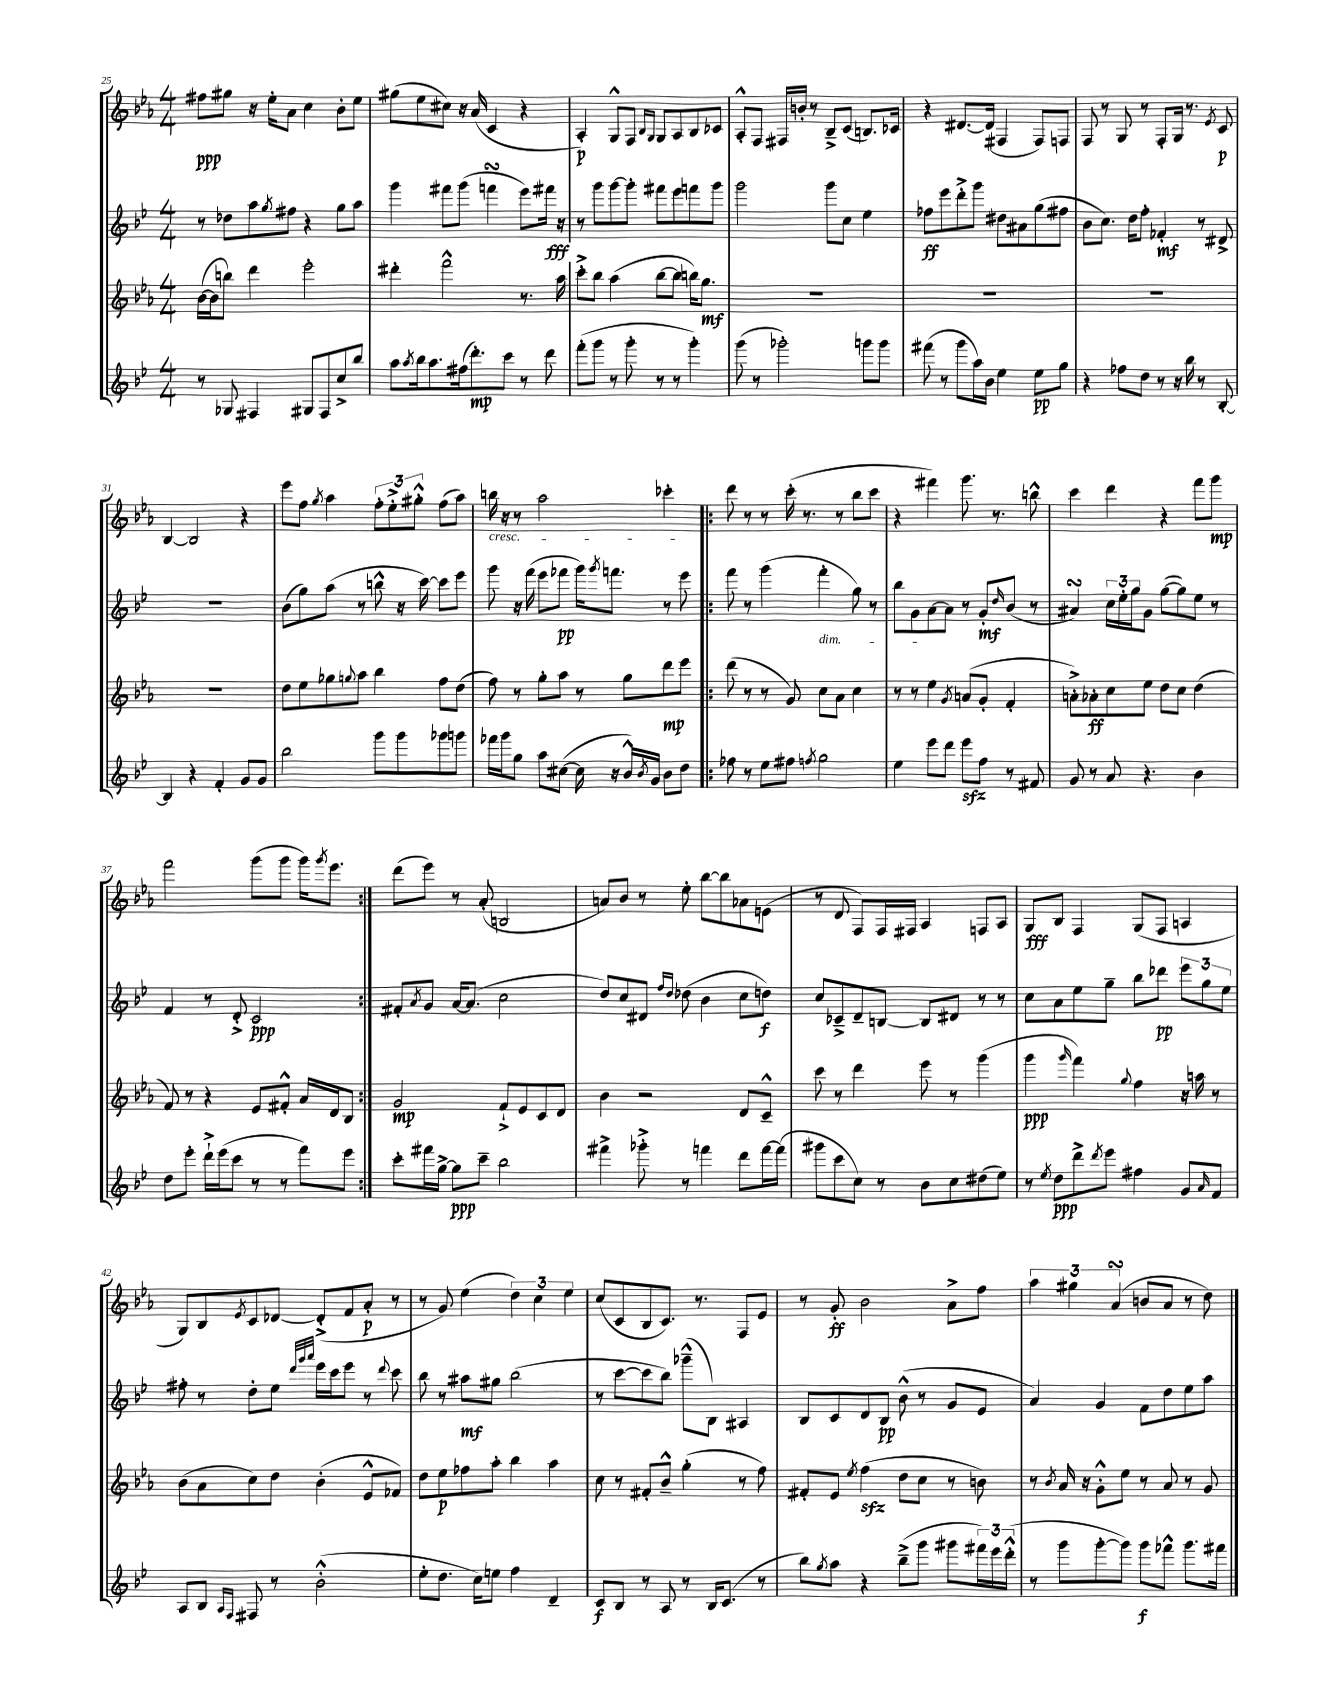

**kern	**kern	**kern	**kern
*staff4	*staff3	*staff2	*staff1
*clefG2	*clefG2	*clefG2	*clefG2
*k[b-e-]	*k[b-e-a-]	*k[b-e-]	*k[b-e-a-]
*M4/4	*M4/4	*M4/4	*M4/4
8r	([16b-\LL	8r	8ff#\L
.	16b-\]J	.	.
8G-/	8bb\J)	8dd-\L	8gg#\J
4F#/	4ddd\	8aa\	16r
.	.	.	16ee-'\LK
.	.	8qgg/	.
.	.	8ff#\J	8a-\J
8G#/L	2eee-'\	4r	4cc\
8F#/	.	.	.
8cc^/	.	8gg\L	8b-'\L
8bb-/J	.	8aa\J	8ee-\J
=	=	=	=
8aa\L	4ddd#'\	4ggg\	(8gg#\L
8qaa/	.	.	.
16bb-\k	.	.	8ee-\
8.aa\	.	.	.
.	2fff^^\	8fff#\L	8cc#\J)
(16ff#\k	.	(8ggg\J	16r
8.ddd'\)	.	.	(16a-/
.	.	4fff\	4c/
8ccc\J	.	.	.
8r	8.r	8eee-\L)	4r
8ddd\	.	16fff#\Jk	.
.	16aa-\	16r	.
=	=	=	=
(8fff'\L	8ccc'^\L	8r	4A-'/)
8ggg\J	8bb-\J	8ggg\L	.
8r	(4aa-\	[8ggg\	8G^^/L
8ggg'\	.	8ggg'\]J	8F/J
.	.	.	16qqB-/LL
.	.	.	16qqG/JJ
8r	[8bb-\L	8fff#\L	8G/L
8r	8bb-\]J	8eee-\	8A-/
4ggg'\)	16bb\LK)	8fff\	8B-/
.	8.gg\J	.	.
.	.	8ggg\J	8c-/J
=	=	=	=
(8ggg\	1r	2ggg\	8A-'^^/L
8r	.	.	8F/J
2ggg-'\)	.	.	16F#/LL
.	.	.	16b'/JJ
.	.	.	8r
.	.	8ggg\L	8B-~^/L
.	.	8cc\J	(8c/J
8ggg\L	.	4ee-\	8.B/L)
8ggg\J	.	.	.
.	.	.	16c-/Jk
=	=	=	=
(8fff#\	1r	8ff-\L	4r
8r	.	8eee-\	.
8ggg\L	.	8ddd'^\	[8.d#/L
16aa\L)	.	8ggg\J	.
16b-\JJ	.	.	(16d#/]Jk
4ee-\	.	8dd#\L	4F#/
.	.	8a#\	.
8ee-\L	.	(8gg\	8F#/L)
8gg\J	.	8ff#\J	8F/J
=	=	=	=
4r	1r	8b-\L	8F/
.	.	8.cc\J)	8r
8ff-\L	.	.	8G/
.	.	16dd\LK	.
8dd\J	.	8ff'\J	8r
8r	.	4f-'/	8F'/L
16r	.	.	16G/Jk
16bb-\	.	.	8.r
8r	.	8r	.
.	.	.	8qe-/
[8B-'/	.	8d#^/	8c/
=	=	=	=
4B-/]	1r	1r	[4B-/
4r	.	.	2B-/]
4f'/	.	.	.
8g/L	.	.	4r
8g/J	.	.	.
=	=	=	=
2bb-\	8dd\L	(8b-\L	8eee-\L
.	8ee-\	8gg\)	8ff\J
.	.	.	8qgg/
.	8gg-\	(8aa\J	4aa-\
.	8qqgg/	.	.
.	8aa-\J	8r	.
8ggg\L	4bb-\	8bb^^\	12ff'\L
.	.	.	12ee-'^\
8ggg\	.	16r	.
.	.	.	12gg#'^^\J
.	.	[16ccc\)	.
8ggg-\	8ff\L	8ccc\]L	(8ff\L
8ggg\J	(8dd\J	8eee-\J	8aa-\J)
=	=	=	=
16fff-\LL	8ff\)	8ggg\	16bb\
16ggg\J	.	.	16r
8gg\J	8r	16r	8r
.	.	(16fff\	.
8aa\L	8gg'\L	8eee-\L	2aa-\
([8cc#\J	8aa-\J	8fff-\J	.
16cc#\]	8r	16ggg\LK)	.
.	.	8qggg/	.
16r	.	8.fff\J	.
16b-^^/LL)	8gg\L	.	.
8qb-/	.	.	.
16g/JJ	.	.	.
8b-\L	8ddd\	8r	4ccc-'\
8dd\J	8eee-\J	8eee-\	.
=!|:	=!|:	=!|:	=!|:
8ff-\	(8ddd\	8fff\	8ddd\
8r	8r	8r	8r
8ee-\L	8r	(4ggg\	8r
8ff#\J	8g/)	.	(16ccc'\
.	.	.	8.r
8qff/	.	.	.
2gg\	8cc\L	4fff'\	.
.	8a-\J	.	8r
.	4cc\	8gg\)	8bb-\L
.	.	8r	8ccc\J
=	=	=	=
4ee-\	8r	8bb-\L	4r
.	8r	8g\	.
8eee-\L	4ee-\	[8a\	4fff#\)
8ddd\J	.	8a\]J	.
.	8qg/	.	.
8eee-\L	(8a/L	8r	8.ggg\
8ff\J	8g'/J	8g'/L	.
.	.	.	8.r
.	.	16qqdd/	.
8r	4f'/	(8b-/J	.
8f#/	.	8r	8bb^^\
=	=	=	=
8g/	8a'^\L)	4a#/)	4ccc\
8r	8a-'\	.	.
8a/	8cc\	24cc\LL	4ddd\
.	.	24ee-'\	.
.	.	24gg\J	.
4.r	8ee-\J	8g\J	.
.	8dd\L	([8gg\L	4r
.	8cc\J	8gg\])	.
4b-\	(4dd\	8ee-\J	8fff\L
.	.	8r	8ggg\J
=	=	=	=
8dd\L	8f/)	4f/	2fff\
8eee-'\J	8r	.	.
16ddd`^\LL	4r	8r	.
(16eee-\J	.	.	.
8ccc\J	.	8d'^/	.
8r	8e-/L	2c/	(8ggg\L
8r	8f#'^^/J	.	8ggg\J
8fff\L)	16a-/LL	.	16ggg\LK)
.	.	.	8qggg/
.	16d/J	.	8.eee-\J
8eee-\J	8B-/J	.	.
=:|!	=:|!	=:|!	=:|!
8ccc'\L	2g/	8f#'/L	(8ddd\L
.	.	8qa/	.
16fff#\L	.	8g/J	8eee-\J)
[16gg^\JJ	.	.	.
8gg\]L	.	[16a/LK	8r
.	.	(8.a/]J	.
8ccc~\J	.	.	(8a-'/
2bb-\	8f`^/L	2cc\	2B/
.	8e-/	.	.
.	8c/	.	.
.	8d/J	.	.
=	=	=	=
4fff#^\	4b-\	8dd/L)	8a/L)
.	.	8cc/	8b-/J
8ggg-'^\	2r	8d#/J	8r
.	.	16qqff/LL	.
.	.	16qqdd/JJ	.
8r	.	(8dd-\	8ee-'\
4fff\	.	4b-\	[8bb-\L
.	.	.	8bb-\]
8ddd\L	8d/L	8cc\L	8a-\
[16fff\L	8c~^^/J	8dd\J)	(8e\J
(16fff\]JJ	.	.	.
=	=	=	=
8ggg#\L	8ccc\	8cc/L	8r
8ccc\	8r	8c-~^/	8d/
8cc\J)	4ddd\	8d~/	8F/L)
8r	.	[8B/J	16F/L
.	.	.	16F#/JJ
8b-\L	8eee-\	8B/]L	4A-/
8cc\	8r	8d#/J	.
(8dd#\	(4ggg\	8r	8F/L
8ee-\J)	.	8r	8A-/J
=	=	=	=
8r	4ggg\	8cc\L	8G/L
8qee-/	.	.	.
8dd\L	.	8a\	8B-/J
.	16qqggg/	.	.
8ddd^\	4fff\)	8ee-\	4F/
8qddd/	.	.	.
8eee-\J	.	8gg~\J	.
.	8qqgg/	.	.
4ff#\	4ff\	8bb-\L	(8G/L
.	.	8ddd-\J	8F/J
8g/L	16r	12eee-\L	4A/
.	16aa\	.	.
.	.	12gg\	.
16qqa/	.	.	.
8f/J	8r	.	.
.	.	12ee-\J	.
=	=	=	=
8A/L	(8b-\L	8ff#'\	8G/L)
8B-/J	8a-\	8r	8B-/
16qqA/LL	.	.	.
16qqF/JJ	.	.	8qe-/
8F#/	8cc\)	8dd'\L	8c/
8r	8dd\J	8ee-\J	[8d-/J
.	.	32qqddd/LLL	.
.	.	32qqggg/	.
.	.	32qqaaa/JJJ	.
(2b-'^^\	(4b-'\	16eee-\LL	(8d-'^/]L
.	.	16ccc\J	.
.	.	8eee-\J	8f/
.	8e-^^/L	8r	8a-'/J
.	.	8qqddd/	.
.	8f-/J)	8ccc\	8r
=	=	=	=
8ee-'\L	8dd\L	8bb-\	8r
8.dd\J	8ee-\	8r	8g/)
.	8ff-\	8aa#\L	(4ee-\
16cc\LK)	.	.	.
8ee\J	8aa-'\J	8gg#\J	.
4ff\	4bb-\	(2bb-\	6dd\)
.	.	.	6cc\
4d~/	4aa-\	.	.
.	.	.	6ee-\
=	=	=	=
8c/L	8cc\	8r	(8cc/L
8B-/J	8r	[8ccc\L	8c/
8r	8f#'/L	8ccc\]	8B-/
8A/	8b-~^^/J	8bb-\J)	8.c/J)
8r	(4gg'\	(8ggg-~^^\L	.
.	.	.	8.r
16B-/LK	.	8B-\J)	.
(8.c/J	.	.	.
.	8r	4A#/	8F/L
8r	8ff\)	.	8e-/J
=	=	=	=
8bb-\L)	8f#'/L	8B-/L	8r
8qgg/	.	.	.
8aa\J	8e-/J	8c/	8g'/
.	8qee-/	.	.
4r	(4ff\	8d/	2b-\
.	.	8B-/J	.
(8bb-~^\L	8dd\L	(8b-^^\	.
8ggg\J	8cc\J	8r	.
8ggg#\L	8r	8g/L	8a-^\L
24fff#\L)	8b\)	8e-/J	8ff\J
24eee-\	.	.	.
(24ddd'^^\JJ	.	.	.
=	=	=	=
8r	8r	4a/)	6aa-\
.	8qb-/	.	.
8ggg\L	16a-/	.	.
.	.	.	6gg#\
.	16r	.	.
[8ggg'\	8g'^^\L	4g/	.
.	.	.	(6a-/
8ggg\]J)	8ee-\J	.	.
8ggg\L	8r	8f\L	8b/L
8fff-^^\J	8a-/	8dd\	8a-/J
8.ggg\L	8r	8ee-\	8r
.	8g/	8aa\J	8dd\)
16fff#\Jk	.	.	.
==	==	==	==
*-	*-	*-	*-
